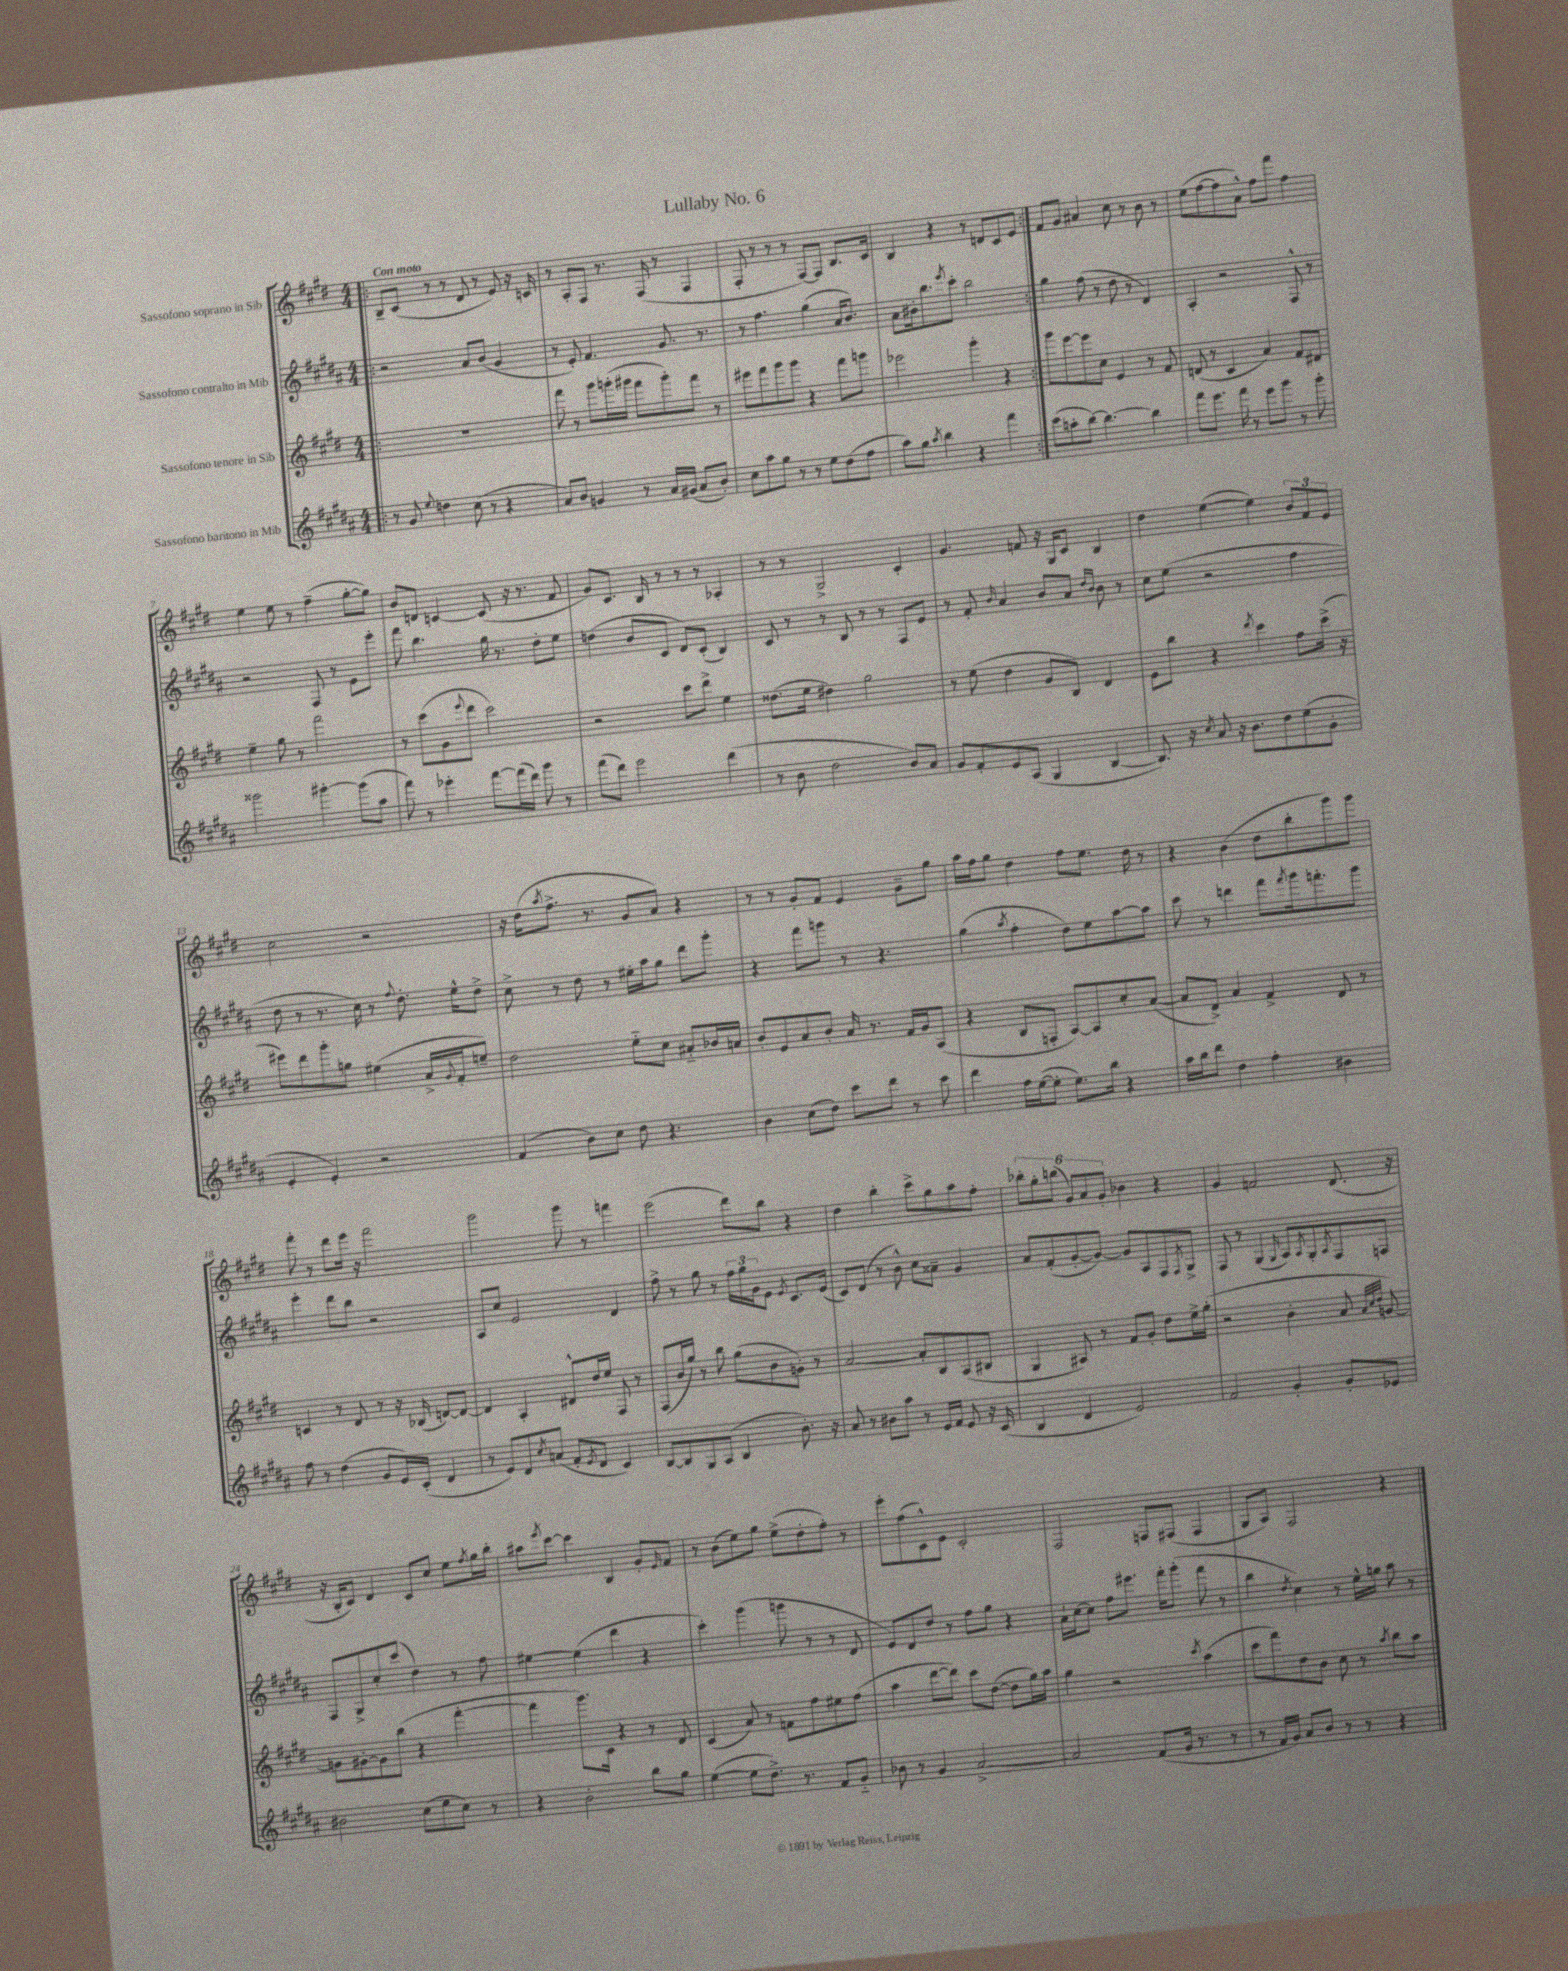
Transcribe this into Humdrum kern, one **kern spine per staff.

**kern	**kern	**kern	**kern
*staff4	*staff3	*staff2	*staff1
*clefG2	*clefG2	*clefG2	*clefG2
*k[f#c#g#d#a#]	*k[f#c#g#d#]	*k[f#c#g#d#a#]	*k[f#c#g#d#]
*M4/4	*M4/4	*M4/4	*M4/4
=!|:	=!|:	=!|:	=!|:
8r	1r	2r	8B~
8g#	.	.	(8c#
8qqee	.	.	.
4dd	.	.	8r
.	.	.	8r
(8cc#	.	8a#	8d#
8r	.	(8b	8r
4r	.	4g#	8e)
.	.	.	16r
.	.	.	16c
=	=	=	=
8a#)	8fff#	8r	8r
8b	8r	8e')	8A'
4g	8ggg#	4.f#	8F#
.	(16ggg'	.	8.r
.	16ggg#	.	.
8r	8fff#	.	.
.	.	.	(16F#
16a#	8ggg#')	8.g#	8r
(16g#	.	.	.
8a#	8fff#	.	4F#
.	.	8.r	.
8b')	8r	.	.
=	=	=	=
8cc#	8eee#	8r	8F#'
8aa#	8fff#	4.ff#	8r
8gg#	8ggg#	.	8r
8r	8ggg#	.	8r
8r	4r	(4gg#	[8F#)
8ee	.	.	8F#]
(8dd#	8fff#	16a#	8.B
.	.	8.b)	.
8ff#	8ggg	.	.
.	.	.	16c#
=	=	=	=
8aa#)	2eee-	8a#	4B
8gg#	.	16b#'	.
.	.	8.bb	.
8qaa#	.	.	.
4bb	.	.	4r
.	.	8qeee	.
.	.	8ccc#'	.
4r	4ggg#'	2bb	8r
.	.	.	8d
4fff#	4r	.	8c#
.	.	.	8e
=:|!	=:|!	=:|!	=:|!
(8ccc#	8ggg#	4gg#	8f#
8aa'	[8eee	.	8g#
[8bb)	8eee]	(8ff#	4a#
4.bb_	8cc#	8r	.
.	4e	8dd#	8cc#
.	.	8r	8r
4bb]	8r	4d#)	8b
.	8f#	.	8r
=	=	=	=
8fff#	(8d	4A#'	(8ee
8.eee	8r	.	[8ff#
.	4c#	2r	8ff#]
16fff#	.	.	.
8r	.	.	8a^^)
8eee	4a)	.	8ff#
8ggg#	.	.	8fff#
8r	8f#	8F#^^	4ff#
8ggg#'	8d#	8r	.
=	=	=	=
2ggg##	4ee~	2r	4ee
.	8gg#	.	8ee
.	8r	.	8r
[4ggg#'	2fff#	8F#	(4ff#~
.	.	8r	.
(8ggg#]	.	8e	[8gg#'
8aa#	.	8eee'	8gg#])
=	=	=	=
8fff#)	8r	8fff#	8b
8r	(8ccc#	4.bb	8d
4eee-'	8g#	.	[4c
.	8qqeee	.	.
.	8ddd#	.	.
[8fff#	2ccc#)	16gg#	(8c]
.	.	8.r	.
(16fff#]	.	.	16r
16ddd#)	.	.	8.r
8ggg#	.	8dd#'	.
8r	.	8ee	8f#
=	=	=	=
(8fff#	2r	(4dd	8g#)
8ddd#)	.	.	8.c#
2eee	.	8b	.
.	.	.	16B
.	.	8c#	8r
.	8ccc#	8d#)	8r
.	8ddd#^	(8c#'	8r
(4ddd#	4ee	4B)	4A-'
=	=	=	=
8r	(8.dd##	8c#	8r
8b	.	8r	8r
.	16ee	.	.
2dd#	4dd#)	8r	2G#^
.	.	8B	.
.	2gg#	8r	.
.	.	8r	.
8b)	.	8F#	4c#'
8a#	.	8e	.
=	=	=	=
8g#	8r	8r	4.g#
8f#'	(8ee	8f#'	.
.	.	16qqb	.
8e	4dd#	4a#	.
(8A#	.	.	8f
4G#	8g#	8b	16r
.	.	.	16G#
.	8B)	8a#	8c#
.	.	16qqdd#	.
.	.	16qqb	.
[4B	4d#	8b	4B
.	.	8r	.
=	=	=	=
8.B])	8e	8cc#	4dd#
.	8bb	(8ee	.
16r	.	.	.
8qcc#	.	.	.
8a#	4r	2r	([4ee
16r	.	.	.
8.b	.	.	.
.	8qddd#	.	.
.	4ccc#	.	4ee])
8dd#	.	.	.
(8ee	8ff#	4ff#	12b
.	.	.	12f#
8g#'	(16ccc#^	.	.
.	.	.	12e
.	16r	.	.
=	=	=	=
4e'	8eee#)	8dd#	2cc#
.	8ddd#	8r	.
4e')	8ggg#'	8.r	.
.	8gg	.	.
.	.	16cc#)	.
2r	(4ee#	8r	2r
.	.	8qqff#	.
.	.	8.dd#'	.
.	16a^	.	.
.	8qqg#	.	.
.	16f#'	16ee^^	.
.	8ee~)	8dd#^	.
=	=	=	=
(4f#	2dd#	8cc#^	16r
.	.	.	(16dd#
.	.	.	8qaa
.	.	8r	8.ff#^
8b)	.	8dd#	.
.	.	.	8.r
8cc#	.	8r	.
8dd#	8ee'~	16ee#'	8g#
.	.	16aa#	.
4.r	8cc#	8gg#	8a)
.	8a#'~	8ddd#	4r
.	16b-	8ggg#'	.
.	16a	.	.
=	=	=	=
4b	8b'	4r	8r
.	8e	.	8r
(8cc#	8a	8fff#	8g#'
8dd#)	8b'	8ggg	8f#
8ccc#	16a	8r	4e
.	8.r	.	.
8ddd#	.	4.r	.
8r	16f#	.	8g#~
.	16g#	.	.
8ccc#	(8A	.	8gg#
=	=	=	=
4ddd#	4r	(4gg#	16aa
.	.	.	16ff#
.	.	.	8gg#
.	.	8qaa#	.
16ff#	8B	4ff#'	4dd#
([16ee	.	.	.
8ee']	8F'	.	.
8.ee)	[8A)	8dd#)	8ff#
.	8A]	8ee	8.ee
16bb	.	.	.
4r	8cc#'	[8aa#	.
.	.	.	16dd#
.	([8a	8aa#]	8r
=	=	=	=
16aa#	8a]	8ccc#	4r
16bb	.	.	.
8ddd#	8d#^)	8r	.
4dd#	4a	4ddd	(4b
4ff#'	4f#^	8fff#	8dd#
.	.	8qfff#	.
.	.	16ggg#	8bb'
.	.	8.fff'	.
4b#	8d#	.	8ggg#)
.	8r	8ggg#	8ggg#
=	=	=	=
8ff#	4c	4eee'	8fff#'
8r	.	.	8r
(4dd#	8r	8ddd#	8ddd#
.	8d#	8bb	16eee
.	.	.	16r
8g#	8r	2r	2fff#
16e)	16r	.	.
(16c#'	(16B-	.	.
4d#	[8d)	.	.
.	8d_	.	.
=	=	=	=
8r	4d]	8A#	2ggg#
8e)	.	8cc#	.
8d#	4A'	2e	.
8qcc#	.	.	.
(8a	.	.	.
8f#'	8d#^^	.	8ggg#
8qe	.	.	.
8d#	16dd#	.	8r
.	16ee	.	.
4c#)	8F#	4d#	4fff
.	8r	.	.
=	=	=	=
[8B	(8F#	8ff#^	(2eee
8B]	16b	8r	.
.	16gg#)	.	.
8G#	8r	8gg#	.
(8A#	8bb	8r	.
4B	(8gg#	24ff#	8ddd#)
.	.	24gg#	.
.	.	24g#	.
.	8b	8e	8bb
.	.	8qe	.
8.b')	8g')	8.c#	4r
.	8r	.	.
16r	.	(16e	.
=	=	=	=
8a#	[2a	8c#)	4dd#
8r	.	(8d#	.
8b#	.	8r	4bb'
8aa#	.	8b^^)	.
8r	8a']	8cc#	8ccc#^
16e	8B	8a##~	8gg#
16f#	.	.	.
8e	(8A	4g#	8aa
16r	8B#	.	8ff#'
(16c#	.	.	.
=	=	=	=
4B	4G#	8a#	12bb-'
.	.	.	12gg#'
.	.	(8f#'	.
.	.	.	(12bb
4d#	8A#)	[8g#'	12g#)
.	.	.	12a
.	8r	8g#_)	.
.	.	.	12g#'
2e)	8f#	8g#]	4b-
.	8g#'	8A#	.
.	8dd#	8F#	4r
.	.	8qF#	.
.	16ee^	8G#^	.
.	(16gg#'	.	.
=	=	=	=
2f#	2r	8F#	4g#
.	.	8r	.
.	.	(4G#	2f
.	.	16qqG#	.
4g#'	4b'	8A#)	.
.	.	8qA#	.
.	.	8G#'	.
.	.	8qA#	.
8g#'	8a	8F#	(8.d#
.	32qqa	.	.
.	32qqcc#	.	.
.	32qqdd#	.	.
8e-	[8g)	8F	.
.	.	.	16r
=	=	=	=
2b#	8g]	8F#	16r
.	.	.	16B'
.	[8g#'	8G#^	8c#)
.	8g#]	8cc#'	4d#
.	(8bb	(8ccc#	.
(8cc#	4r	4dd#)	8c#
8ee	.	.	8cc#
8cc#)	[4fff#'	8r	8ee
.	.	.	8qff#
8r	.	8ff#	16gg#
.	.	.	16bb'
=	=	=	=
4r	4fff#]	[4ee#	8aa#
.	.	.	8qeee
.	.	.	[8ccc#
2b'	8.ggg#)	(4ee#]	4ccc#]
.	16c#	.	.
.	4r	4ddd#	4B
8bb	8r	4r	8g#'
.	.	.	16qqe
8gg#	8d#	.	8f#
=	=	=	=
([4ee	(4c#	4ccc#')	8r
.	.	.	(8b
8ee]	8a)	(4ggg#	8ee)
8.dd#^)	8r	.	8gg#
.	8f	8ggg	(8ee^
8.r	.	.	.
.	8ff#	8r	8dd#'
8f#	8ee#	8r	8ff#')
8g#'~	(8ff#	8d#	8r
=	=	=	=
8b-	4aa	8e)	8eee'
8r	.	8d#	(8ff#
4g#	[8ddd#	8dd#	8c#^^)
.	8ddd#])	8r	8e
[2a#^	8ccc#	8ff#	2c#'
.	([8dd#	8gg#	.
.	8dd#]	4r	.
.	16gg#)	.	.
.	16aa	.	.
=	=	=	=
2a#]	4gg#	16a#`	2F#
.	.	[16cc#	.
.	.	8cc#]	.
.	2r	8ff#	.
.	.	8.eee#	.
(8f#	.	.	8F
.	.	16fff#'	.
16g#	.	(8ggg#'	(8F#
8.r	.	.	.
.	8qccc#	.	.
.	(4aa	8fff#	4F#
8r	.	8r	.
=	=	=	=
8r	8ccc#	4bb	8G#
16f#	8fff#)	.	8A)
16g#)	.	.	.
.	.	8qdd#	.
8a#	8dd#	4cc#)	2F#
8b	8b	.	.
8r	8cc#	8r	.
8r	8r	16ee^^	.
.	.	16gg	.
.	8qaa	.	.
4r	8bb	8aa#	4r
.	8aa	8r	.
==	==	==	==
*-	*-	*-	*-
